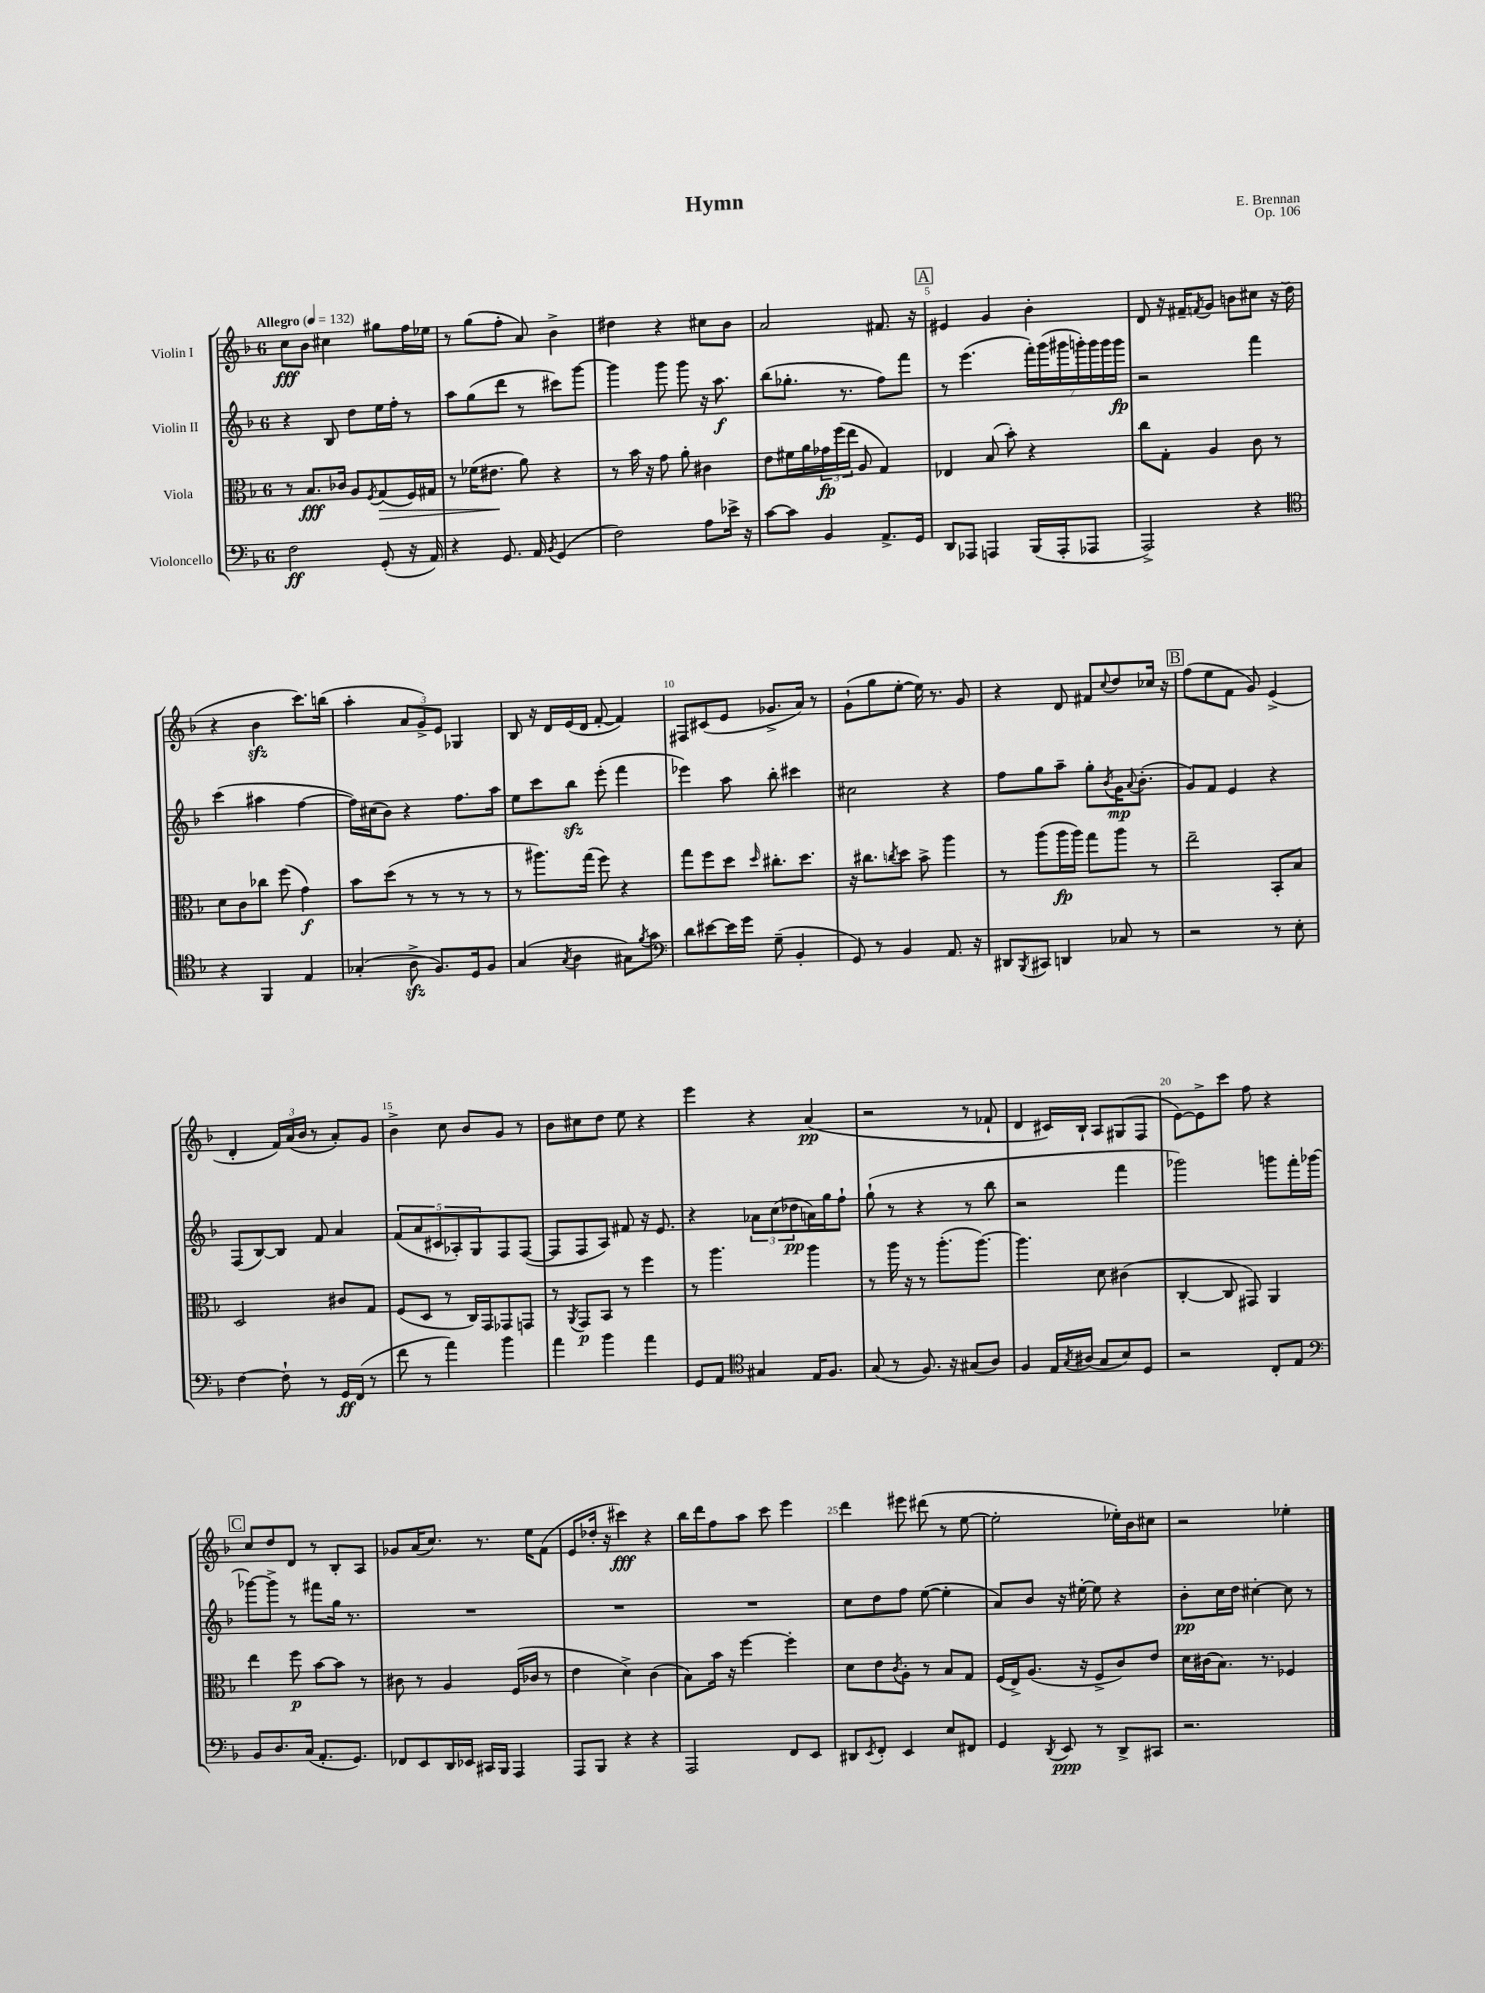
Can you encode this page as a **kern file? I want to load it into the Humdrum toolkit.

**kern	**dynam	**kern	**dynam	**kern	**dynam	**kern	**dynam
*part4	*part4	*part3	*part3	*part2	*part2	*part1	*part1
*staff4	*staff4	*staff3	*staff3	*staff2	*staff2	*staff1	*staff1
*I"Violoncello	*	*I"Viola	*	*I"Violin II	*	*I"Violin I	*
*clefF4	*	*clefC3	*	*clefG2	*	*clefG2	*
*k[b-]	*	*k[b-]	*	*k[b-]	*	*k[b-]	*
*M6/8	*	*M6/8	*	*M6/8	*	*M6/8	*
*MM132	*	*MM132	*	*MM132	*	*MM132	*
=1	=1	=1	=1	=1	=1	=1	=1
!	!	!	!	!	!	!LO:TX:a:B:t=Allegro	!
2F\	ff	8r	.	4r	.	8cc\L	fff
.	.	8.B-/L	fff	.	.	8b-\J	.
.	.	.	.	8B-/	.	4cc#X\	.
.	.	16c-X/Jk	.	.	.	.	.
.	.	8A/L	.	8dd\L	.	.	.
.	.	8qF/	.	.	.	.	.
!	!	!	!LO:HP:b	!	!	!	!
(8GG'/	.	(8G/	>	16ee\L	.	8gg#X\L	.
.	.	.	.	16ff'\JJ	.	.	.
16r	.	16F/L)	.	8r	.	16ff\L	.
16AA/)	.	16G#X/JJ	.	.	.	16ee-X\JJ	.
=2	=2	=2	=2	=2	=2	=2	=2
4r	.	8r	.	8aa\L	.	8r	.
.	.	(16f-X\KL	.	(8gg\	.	(8gg\L	.
.	.	8.e#X\J	.	.	.	.	.
8.GG/	.	.	.	8ddd\J	.	8ff'\J	.
.	.	8a\)	]	8r	.	8a/)	.
16AA/	.	.	.	.	.	.	.
8qBB-/	.	.	.	.	.	.	.
(4GG/	.	4r	.	8ccc#X\L)	.	4b-^\	.
.	.	.	.	[8ggg\J	.	.	.
=3	=3	=3	=3	=3	=3	=3	=3
2F\)	.	8r	.	4ggg\]	.	4dd#X\	.
.	.	16b-\	.	.	.	.	.
.	.	16r	.	.	.	.	.
.	.	8g\	.	8ggg\	.	4r	.
.	.	8a'\	.	8ggg\	.	.	.
8A\L	.	4c#X\	.	16r	.	8cc#X\L	.
.	.	.	.	8.aa\	f	.	.
16e-X^\Jk	.	.	.	.	.	8b-\J	.
16r	.	.	.	.	.	.	.
=4	=4	=4	=4	=4	=4	=4	=4
[8c\L	.	8e\L	.	(8bb-\L	.	2a/	.
8c\J]	.	16f#X\L	.	8.gg-X'\J	.	.	.
.	.	16a\	.	.	.	.	.
4BB-/	.	24g-X\	fp	.	.	.	.
.	.	(24ff\	.	.	.	.	.
.	.	.	.	8.r	.	.	.
.	.	24ee\JJ	.	.	.	.	.
.	.	8A/	.	.	.	.	.
8.AA^/L	.	4G/)	.	8ff\L)	.	8.f#X/	.
.	.	.	.	8fff\J	.	.	.
16GG/Jk	.	.	.	.	.	16r	.
!!LO:REH:place=s1:t=A
=5	=5	=5	=5	=5	=5	=5	=5
8DD/L	.	4E-X/	.	8r	.	4e#X/	.
8AAA-X/J	.	.	.	(4.eee\	.	.	.
4AAAn/	.	(8B-/	.	.	.	4g/	.
.	.	8b-'\)	.	.	.	.	.
(16BBB-/LL	.	4r	.	28fff'\LL)	.	4b-'\	.
.	.	.	.	(28ggg\	.	.	.
16AAA'/J	.	.	.	.	.	.	.
.	.	.	.	28ggg#X\	.	.	.
.	.	.	.	28gggn'\)	.	.	.
8AAA-X/J	.	.	.	.	.	.	.
.	.	.	.	28ggg\	.	.	.
.	.	.	.	28ggg\	.	.	.
.	.	.	.	28ggg\JJ	fp	.	.
=6	=6	=6	=6	=6	=6	=6	=6
2AAA^/)	.	8cc\L	.	2r	.	8d/	.
.	.	8G'\J	.	.	.	16r	.
.	.	.	.	.	.	16f#X~/KL	.
.	.	.	.	.	.	8qfn/	.
.	.	4A/	.	.	.	8g/J	.
.	.	.	.	.	.	8bn\L	.
4r	.	8c\	.	4fff\	.	8cc#X\J	.
.	.	8r	.	.	.	16r	.
.	.	.	.	.	.	(16dd\	.
!!LO:LB:g=z
=7	=7	=7	=7	=7	=7	=7	=7
*clefC4	*	*	*	*	*	*	*
4r	.	8d\L	.	(4ccc\	.	4r	.
.	.	8c\	.	.	.	.	.
4FF/	.	8cc-X\J	.	4aa#X\	.	4b-zz\	.
.	.	(8ff\	.	.	.	.	.
4E/	.	4g\)	f	[4ff\	.	8.ccc\L)	.
.	.	.	.	.	.	(16bbn\Jk	.
=8	=8	=8	=8	=8	=8	=8	=8
(4G-X'/	.	8b-\L	.	16ff\LL])	.	4aa'\	.
.	.	.	.	(16cc#X\J	.	.	.
.	.	(8dd\J	.	8b-\J)	.	.	.
8Azz^\	.	8r	.	4r	.	12a/L	.
.	.	.	.	.	.	12g^/)	.
8.F/L)	.	8r	.	.	.	.	.
.	.	.	.	.	.	12e/J	.
.	.	8r	.	8.ff\L	.	4G-X/	.
16D/k	.	.	.	.	.	.	.
8F/J	.	8r	.	.	.	.	.
.	.	.	.	16aa\Jk	.	.	.
=9	=9	=9	=9	=9	=9	=9	=9
(4G/	.	8r	.	8ee\L	.	8B-/	.
.	.	8.aa#X\L)	.	8ccc\	.	16r	.
.	.	.	.	.	.	16d/LL	.
8qG/	.	.	.	.	.	.	.
4A\	.	.	.	8bb-zz\J	.	(16e/	.
.	.	(16gg\Jk	.	.	.	16d/JJ	.
.	.	8ff\)	.	(8eee'\	.	[8f'/	.
8G#X\L)	.	4r	.	4fff\	.	4f/])	.
8qf/	.	.	.	.	.	.	.
8g\J	.	.	.	.	.	.	.
=10	=10	=10	=10	=10	=10	=10	=10
*clefF4	*	*	*	*	*	*	*
8d\L	.	8gg\L	.	4eee-X\)	.	8F#X/L	.
[8e#X\	.	8ff\	.	.	.	(8c#X/	.
16e#\L]	.	8dd\J	.	8aa\	.	8e/J	.
16g\JJ	.	.	.	.	.	.	.
.	.	16qqdd/	.	.	.	.	.
(8G~\	.	8.cc#X'\L	.	8bb-'\	.	8.g-X^/L	.
4BB-'/	.	.	.	4ccc#X\	.	.	.
.	.	8.dd\J	.	.	.	16a/Jk)	.
.	.	.	.	.	.	8r	.
=11	=11	=11	=11	=11	=11	=11	=11
8GG/)	.	16r	.	2cc#X\	.	(8g`\L	.
.	.	8.cc#X\L	.	.	.	.	.
8r	.	.	.	.	.	8gg\	.
.	.	8qccn/	.	.	.	.	.
4BB-/	.	8dd\J	.	.	.	[8ee'\J	.
.	.	8b-^\	.	.	.	16ee\])	.
.	.	.	.	.	.	8.r	.
8.AA/	.	4aa\	.	4r	.	.	.
.	.	.	.	.	.	8g/	.
16r	.	.	.	.	.	.	.
=12	=12	=12	=12	=12	=12	=12	=12
8DD#X/L	.	8r	.	8ff\L	.	4r	.
8qBBB-/	.	.	.	.	.	.	.
8CC#X/J	.	(8aa\L	.	8gg\	.	.	.
4DDn/	.	16aa\L	fp	8aa~\J	.	8d/	.
.	.	16aa\JJ)	.	.	.	.	.
.	.	8gg\L	.	8gg'\L	.	8f#X/L	.
.	.	.	.	8qb-/	.	8qqcc/	.
8C-X/	.	8aa\J	.	16g\K	mp	8dd/	.
.	.	.	.	8qqa/	.	.	.
.	.	.	.	(8.b-'\J	.	.	.
8r	.	8r	.	.	.	16cc-X/Jk	.
.	.	.	.	.	.	16r	.
!!LO:REH:place=s1:t=B
=13	=13	=13	=13	=13	=13	=13	=13
2r	.	2ee~\	.	8g/L)	.	(8ff\L	.
.	.	.	.	8f/J	.	8ee\	.
.	.	.	.	4e/	.	8f\J	.
.	.	.	.	.	.	8g/)	.
8r	.	8BB-'/L	.	4r	.	(4e^/	.
8E'\	.	8B-/J	.	.	.	.	.
!!LO:LB:g=z
=14	=14	=14	=14	=14	=14	=14	=14
[4F\	.	2D/	.	(8F/L	.	4d'/	.
.	.	.	.	[8B-/)	.	.	.
8F`\]	.	.	.	8B-/J]	.	24f/LL)	.
.	.	.	.	.	.	(24a/	.
.	.	.	.	.	.	24b-/JJ	.
8r	.	.	.	8f/	.	8r	.
16GG/LL	ff	8c#X/L	.	4a/	.	8a'/L)	.
(16FF/JJ	.	.	.	.	.	.	.
8r	.	8G/J	.	.	.	8g/J	.
=15	=15	=15	=15	=15	=15	=15	=15
8f\	.	(8F/L	.	(10f/L	.	4b-^\	.
.	.	.	.	10a/	.	.	.
8r	.	8D/J	.	.	.	.	.
.	.	.	.	10c#X/	.	.	.
4a\)	.	8r	.	.	.	8cc\	.
.	.	.	.	10A-X'/)	.	.	.
.	.	16C/LL)	.	.	.	8b-/L	.
.	.	.	.	10G/	.	.	.
.	.	16GG/J	.	.	.	.	.
4b-\	.	8GG-X/	.	8F/	.	8g/J	.
.	.	8GGn/J	.	([8F/J	.	8r	.
=16	=16	=16	=16	=16	=16	=16	=16
4a\	.	8r	.	8F/L]	.	8b-\L	.
.	.	8qAA/	.	.	.	.	.
.	.	8GG/L	p	8F/	.	8cc#X\	.
4b-\	.	8BB-/J	.	8A/J)	.	8dd\J	.
.	.	8r	.	8f#X/	.	8ee\	.
4a\	.	4ff\	.	16r	.	4r	.
.	.	.	.	8.e/	.	.	.
=17	=17	=17	=17	=17	=17	=17	=17
8GG/L	.	8r	.	4r	.	4eee\	.
8AA/J	.	4.aa\	.	.	.	.	.
*clefC4	*	*	*	*	*	*	*
4G#X/	.	.	.	12a-X\L	.	4r	.
.	.	.	.	(12cc\	.	.	.
.	.	.	.	12dd-X\	pp	.	.
16E/KL	.	4aa\	.	16an\L)	.	(4a/	pp
8.F/J	.	.	.	16gg\J	.	.	.
.	.	.	.	8ff`\J	.	.	.
=18	=18	=18	=18	=18	=18	=18	=18
(8G/	.	8r	.	(8gg`\	.	2r	.
8r	.	16aa\	.	8r	.	.	.
.	.	16r	.	.	.	.	.
8.F/)	.	8r	.	4r	.	.	.
.	.	(8.aa'\L	.	.	.	.	.
16r	.	.	.	.	.	.	.
(8G#X/L	.	.	.	8r	.	8r	.
.	.	[8.aa\J)	.	.	.	.	.
8A/J)	.	.	.	8bb-\	.	8f-X`/	.
=19	=19	=19	=19	=19	=19	=19	=19
4F/	.	4.aa\]	.	2r	.	4d/	.
16E/LL	.	.	.	.	.	16c#X/LL)	.
8qG/	.	.	.	.	.	.	.
(16A#X/JJ	.	.	.	.	.	16B-`/JJ	.
8G/L	.	8d\	.	.	.	8A/L	.
8B-/)	.	(4c#X\	.	4fff\	.	(8G#X/	.
8D/J	.	.	.	.	.	8F/J	.
=20	=20	=20	=20	=20	=20	=20	=20
2r	.	[4C'/	.	2ggg-X\)	.	[8e\L)	.
.	.	.	.	.	.	8e^\]	.
.	.	8C/]	.	.	.	8ccc\J	.
.	.	8GG#X/)	.	.	.	8ff\	.
8C'/L	.	4AA/	.	8gggn\L	.	4r	.
8E/J	.	.	.	16fff'\L	.	.	.
.	.	.	.	[16ggg-X\JJ	.	.	.
!!LO:LB:g=z
!!LO:REH:place=s1:t=C
=21	=21	=21	=21	=21	=21	=21	=21
*clefF4	*	*	*	*	*	*	*
8BB-/L	.	4ee\	.	8ggg-X\L_	.	8cc/L	.
8.D/	.	.	.	8ggg-^\J]	.	8dd/	.
.	.	8ff\	p	8r	.	8d/J	.
(16C/Jk	.	.	.	.	.	.	.
8.AA'/L	.	[8b-\L	.	8fff#X\L	.	8r	.
.	.	8b-\J]	.	16gg\Jk	.	8B-'/L	.
8.GG/J)	.	.	.	8.r	.	.	.
.	.	8r	.	.	.	8A/J	.
=22	=22	=22	=22	=22	=22	=22	=22
8FF-X/L	.	8c#X\	.	2.r	.	8g-X/L	.
8EE/	.	8r	.	.	.	(16a/K	.
.	.	.	.	.	.	8.cc/J)	.
16DD/L	.	4A/	.	.	.	.	.
16EE-X/JJ	.	.	.	.	.	.	.
16CC#X/LL	.	.	.	.	.	8.r	.
16BBB-/JJ	.	.	.	.	.	.	.
4AAA/	.	(16F/LL	.	.	.	.	.
.	.	16c-X/JJ	.	.	.	16ee\KL	.
.	.	8r	.	.	.	(8f\J	.
=23	=23	=23	=23	=23	=23	=23	=23
8AAA/L	.	4e\	.	2.r	.	8e/L	.
8BBB-/J	.	.	.	.	.	16dd-X'/Jk	.
.	.	.	.	.	.	16r	.
4r	.	4d^\)	.	.	.	4ccc#X\)	fff
4r	.	(4c\	.	.	.	4r	.
=24	=24	=24	=24	=24	=24	=24	=24
2AAA/	.	8B-\L)	.	2.r	.	16bb-\LL	.
.	.	.	.	.	.	16ddd\J	.
.	.	16b-\Jk	.	.	.	8ff\	.
.	.	16r	.	.	.	.	.
.	.	[4ff\	.	.	.	8aa\J	.
.	.	.	.	.	.	8ccc\	.
8FF/L	.	4ff'\]	.	.	.	4eee\	.
8EE/J	.	.	.	.	.	.	.
=25	=25	=25	=25	=25	=25	=25	=25
8DD#X/L	.	8d\L	.	8cc\L	.	4ddd\	.
8qEE/	.	.	.	.	.	.	.
8FF'/J	.	8e\	.	8dd\	.	.	.
.	.	8qc/	.	.	.	.	.
4EE/	.	8A'\J	.	8ff\J	.	8eee#X\	.
.	.	8r	.	([8ee\	.	(8ddd#X\	.
8E/L	.	8B-/L	.	4ee'\]	.	8r	.
8FF#X/J	.	8G/J	.	.	.	[8ee\	.
=26	=26	=26	=26	=26	=26	=26	=26
4GG/	.	(16F/LL	.	8a/L)	.	2ee'\]	.
.	.	16E^/J)	.	.	.	.	.
.	.	(8.A/J	.	8b-/J	.	.	.
8qDD/	.	.	.	.	.	.	.
8EE/	ppp	.	.	16r	.	.	.
.	.	16r	.	[16ee#X'\	.	.	.
8r	.	8F^/L	.	8ee#\]	.	.	.
8DD^/L	.	8c/)	.	4r	.	16ee-X'\LL)	.
.	.	.	.	.	.	16b-\J	.
8CC#X/J	.	8e/J	.	.	.	8cc#X\J	.
=27	=27	=27	=27	=27	=27	=27	=27
2.r	.	16d\LL	.	8b-'\L	pp	2r	.
.	.	(16c#X\J	.	.	.	.	.
.	.	8.B-\J)	.	16cc\L	.	.	.
.	.	.	.	16dd\JJ	.	.	.
.	.	.	.	[4cc#X'\	.	.	.
.	.	8.r	.	.	.	.	.
.	.	4F-X/	.	8cc#\]	.	4ee-X'\	.
.	.	.	.	8r	.	.	.
==	==	==	==	==	==	==	==
*-	*-	*-	*-	*-	*-	*-	*-
